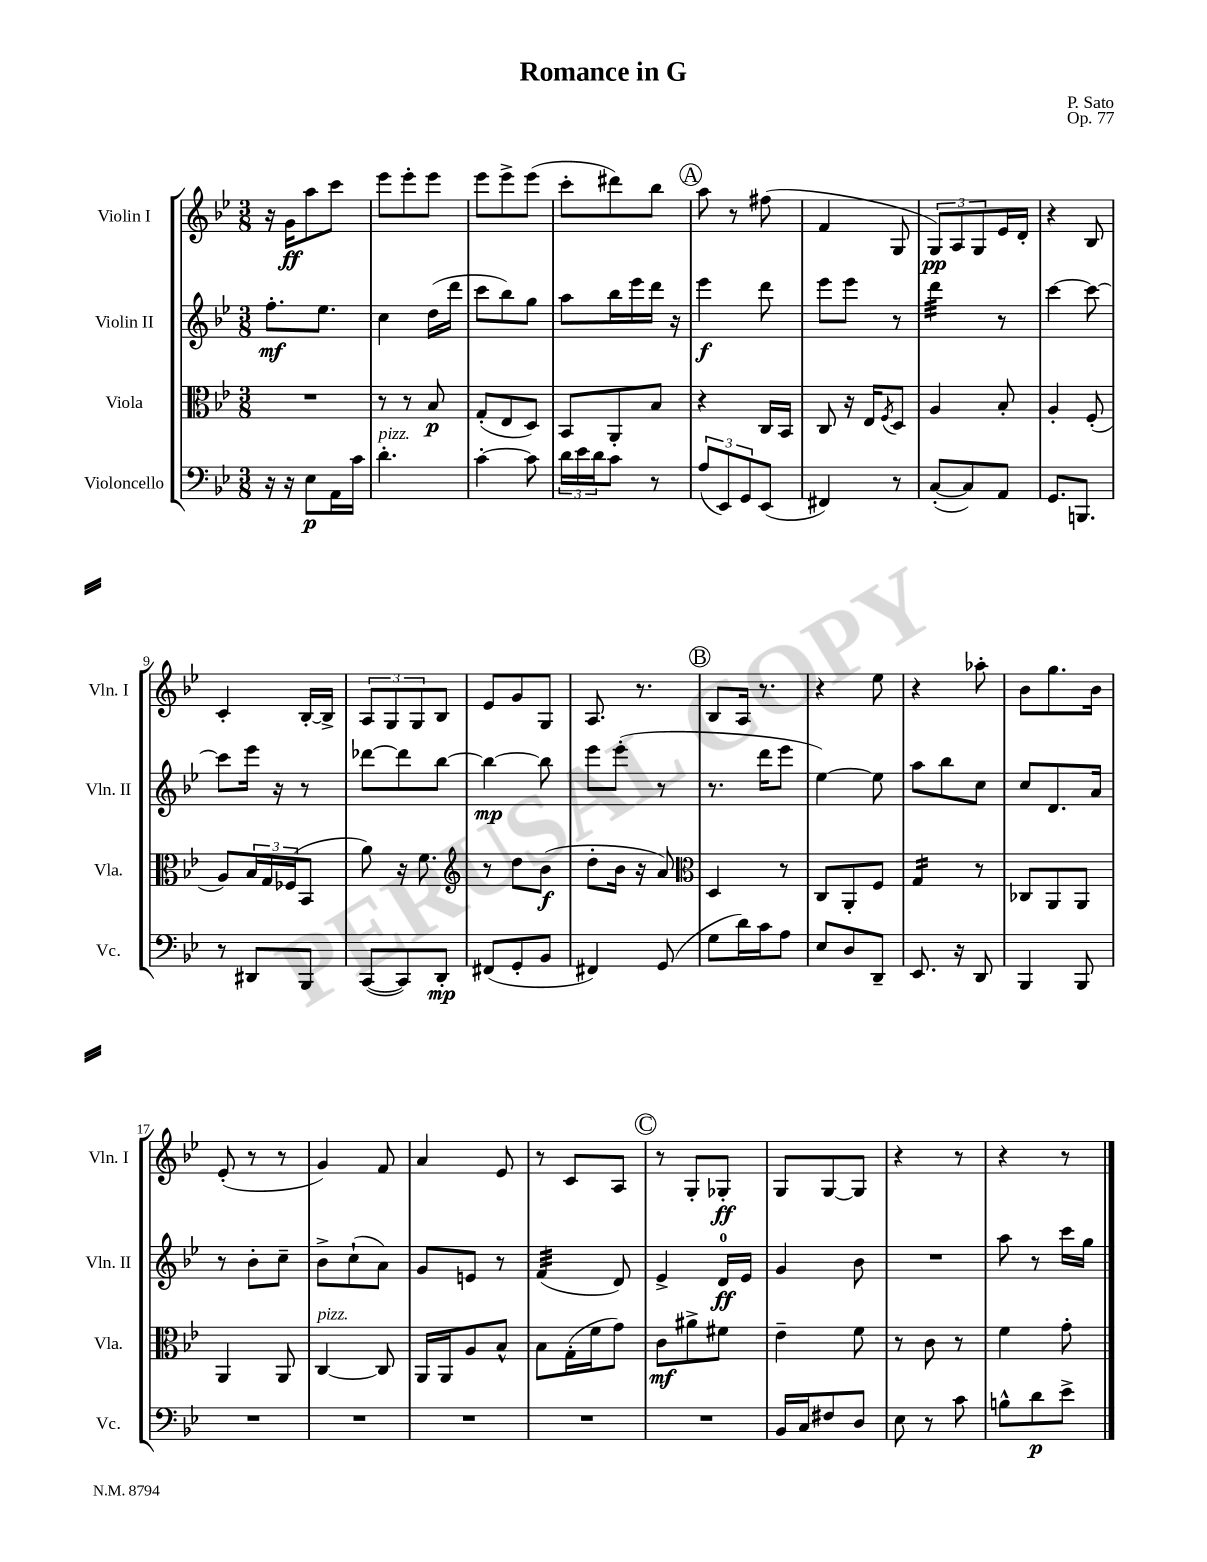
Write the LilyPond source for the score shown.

\header { title = "Romance in G" composer = "P. Sato" opus = "Op. 77" }
<<
\new StaffGroup <<
\new Staff = "s0" \with { instrumentName = "Violin I" shortInstrumentName = "Vln. I" } {
    \clef treble \key bes \major \numericTimeSignature \time 3/8
    r16 g'16\ff a''8 c'''8 |
    ees'''8 ees'''8-. ees'''8 |
    ees'''8 ees'''8-> ees'''8( |
    c'''8-. dis'''8) bes''8 |
    \mark \markup { \circle "A" } a''8 r8 fis''8( |
    f'4 g8 |
    \tuplet 3/2 { g8\pp) a8 g8 } ees'16 d'16-. |
    r4 bes8 |
    c'4-. bes16~-. bes16-> |
    \tuplet 3/2 { a8 g8 g8 } bes8 |
    ees'8 g'8 g8 |
    a8. r8. |
    \mark \markup { \circle "B" } bes8 a16 r8. |
    r4 ees''8 |
    r4 aes''8-. |
    bes'8 g''8. bes'16 |
    ees'8-.( r8 r8 |
    g'4) f'8 |
    a'4 ees'8 |
    r8 c'8 a8 |
    \mark \markup { \circle "C" } r8 g8-. ges8-.\ff |
    g8 g8~ g8 |
    r4 r8 |
    r4 r8 \bar "|." |
}
\new Staff = "s1" \with { instrumentName = "Violin II" shortInstrumentName = "Vln. II" } {
    \clef treble \key bes \major \numericTimeSignature \time 3/8
    f''8.-.\mf ees''8. |
    c''4 d''16( d'''16 |
    c'''8 bes''8) g''8 |
    a''8 bes''16 ees'''16 d'''16 r16 |
    \mark \markup { \circle "A" } ees'''4\f d'''8 |
    ees'''8 ees'''8 r8 |
    d'''4:32 r8 |
    c'''4~ c'''8~ |
    c'''8 ees'''16 r16 r8 |
    des'''8~ des'''8 bes''8~ |
    bes''4~\mp bes''8 |
    ees'''8 ees'''8-.( r8 |
    \mark \markup { \circle "B" } r8. d'''16 ees'''8 |
    ees''4~) ees''8 |
    a''8 bes''8 c''8 |
    c''8 d'8. a'16 |
    r8 bes'8-. c''8-- |
    bes'8-> c''8-!( a'8) |
    g'8 e'8 r8 |
    f'4:32( d'8) |
    \mark \markup { \circle "C" } ees'4-> d'16-0\ff ees'16 |
    g'4 bes'8 |
    R4. |
    a''8 r8 c'''16 g''16 \bar "|." |
}
\new Staff = "s2" \with { instrumentName = "Viola" shortInstrumentName = "Vla." } {
    \clef alto \key bes \major \numericTimeSignature \time 3/8
    R4. |
    r8 r8 bes8\p |
    g8-.( ees8 d8) |
    bes,8 a,8-. bes8 |
    \mark \markup { \circle "A" } r4 c16 bes,16 |
    c8 r16 ees16 \acciaccatura { f8 } d8 |
    a4 bes8-. |
    a4-. f8-.( |
    a8) \tuplet 3/2 { bes16 g16 fes16( } bes,8 |
    a'8) r16 f'8. |
    \clef treble r8 d''8 bes'8\f( |
    d''8-. bes'16 r16 a'8) |
    \mark \markup { \circle "B" } \clef alto d4 r8 |
    c8 a,8-. f8 |
    g4:16 r8 |
    ces8 a,8 a,8 |
    a,4 a,8 |
    c4~^\markup { \italic "pizz." } c8 |
    a,16 a,16 a8 bes8-^ |
    bes8 g16-.( f'16 g'8) |
    \mark \markup { \circle "C" } c'8\mf ais'8-> fis'8 |
    ees'4-- f'8 |
    r8 c'8 r8 |
    f'4 g'8-. \bar "|." |
}
\new Staff = "s3" \with { instrumentName = "Violoncello" shortInstrumentName = "Vc." } {
    \clef bass \key bes \major \numericTimeSignature \time 3/8
    r16 r16 ees8\p a,16 c'16 |
    d'4.-.^\markup { \italic "pizz." } |
    c'4~-. c'8 |
    \tuplet 3/2 { d'16 ees'16 d'16 } c'8 r8 |
    \mark \markup { \circle "A" } \tuplet 3/2 { a8( ees,8) g,8 } ees,8( |
    fis,4) r8 |
    c8~-.( c8) a,8 |
    g,8. b,,8. |
    r8 dis,8 bes,,8 |
    c,8~( c,8) d,8-.\mp |
    fis,8( g,8-. bes,8 |
    fis,4) g,8( |
    \mark \markup { \circle "B" } g8 d'16) c'16 a8 |
    ees8 d8 d,8-- |
    ees,8. r16 d,8 |
    bes,,4 bes,,8 |
    R4. |
    R4. |
    R4. |
    R4. |
    \mark \markup { \circle "C" } R4. |
    bes,16 c16 fis8 d8 |
    ees8 r8 c'8 |
    b8-^ d'8\p ees'8-> \bar "|." |
}
>>
>>
